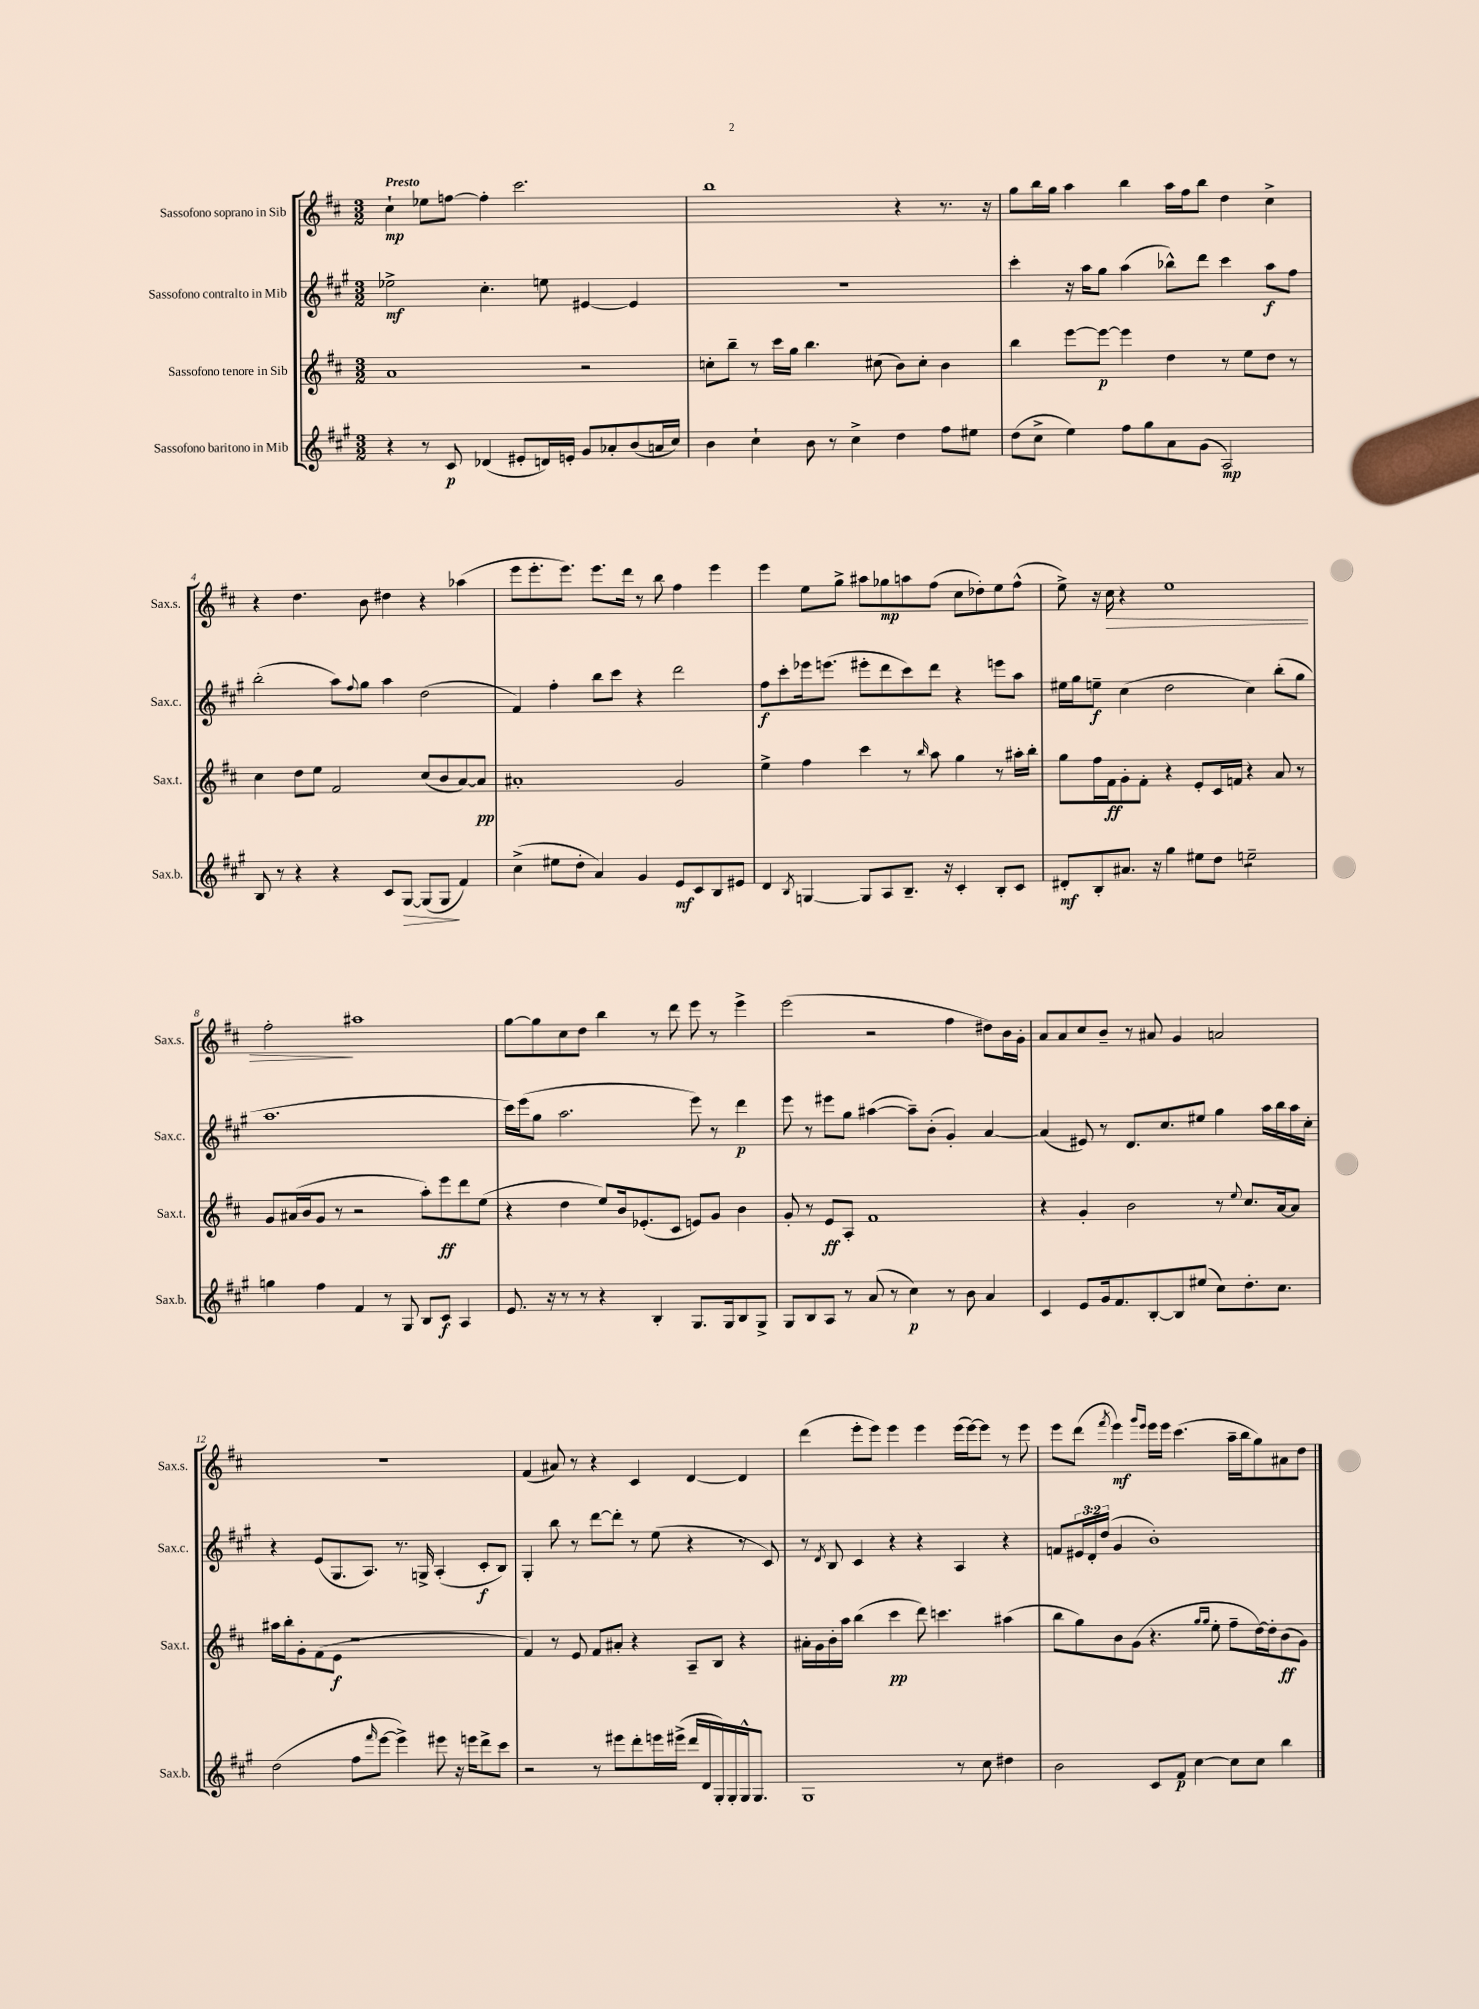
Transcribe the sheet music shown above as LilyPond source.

<<
\new StaffGroup <<
\new Staff = "s0" \with { instrumentName = "Sassofono soprano in Sib" shortInstrumentName = "Sax.s." } {
    \clef treble \key d \major \numericTimeSignature \time 3/2 \tempo "Presto"
    cis''4-!\mp ees''8 f''8~ f''4-. cis'''2. |
    b''1 r4 r8. r16 |
    g''8 b''16 g''16 a''4 b''4 a''16 fis''16 b''8 d''4 cis''4-> |
    r4 d''4. b'8 dis''4 r4 aes''4( |
    e'''8 e'''8.-. e'''8.) e'''8. d'''16 r8 b''8 fis''4 e'''4 |
    e'''4 e''8 g''8-> ais''8 ges''8\mp a''8 fis''8( cis''8 des''8-.) e''8 fis''8-^( |
    e''8->) r16 cis''16\> r4 e''1 |
    fis''2-.\! ais''1 |
    g''8~ g''8 cis''8 d''8 b''4 r8 d'''8 e'''8 r8 e'''4-> |
    e'''2( r2 fis''4 dis''8) b'16 g'16-. |
    a'8 a'8 cis''8 b'8-- r8 ais'8 g'4 a'2 |
    R1. |
    fis'4( ais'8) r8 r4 cis'4 d'4~ d'4 |
    d'''4( e'''8-. e'''8) e'''4 e'''4 e'''16( e'''16~) e'''8 r8 e'''8 |
    e'''8 d'''8( \acciaccatura { fis'''8 } e'''4\mf) \grace { g'''16 e'''16 } e'''16 e'''16 cis'''4.( a''16-- b''16 g''8) ais'8 d''8 \bar "|." |
}
\new Staff = "s1" \with { instrumentName = "Sassofono contralto in Mib" shortInstrumentName = "Sax.c." } {
    \clef treble \key a \major \numericTimeSignature \time 3/2 \override Staff.TupletNumber.text = #tuplet-number::calc-fraction-text
    ees''2->\mf cis''4.-. e''8 eis'4~ eis'4 |
    R1. |
    cis'''4-. r16 a''16 gis''8 a''4( bes''8-^) d'''8 cis'''4 a''8\f fis''8 |
    b''2-.( a''8) \appoggiatura { fis''8 } gis''8 a''4 d''2( |
    fis'4) fis''4-. b''8 cis'''8 r4 d'''2 |
    fis''8\f cis'''8-. ees'''16 e'''8.( eis'''8-. d'''8 cis'''8) d'''8 r4 e'''8 a''8 |
    eis''16 gis''16 e''8--\f cis''4( d''2 cis''4) b''8-.( gis''8 |
    a''1. |
    cis'''16) e'''16( gis''8 a''2. e'''8) r8 d'''4\p |
    e'''8 r8 eis'''8 gis''8 ais''4~( ais''8--) b'8-.( gis'4-.) a'4~ |
    a'4( eis'8) r8 d'8. cis''8. eis''8 gis''4 a''16 b''16 a''16 cis''16-. |
    r4 e'8( gis8. a8.) r8. g16-> a4-.( cis'8-.\f b8) |
    gis4-. b''8 r8 d'''8~ d'''8-. r8 e''8( r4 r8 cis'8) |
    r8 \acciaccatura { d'8 } b8 cis'4 r4 r4 a4 r4 |
    f'8 \tuplet 3/2 { eis'16 d'16-. d''16( } gis'4 b'1-.) \bar "|." |
}
\new Staff = "s2" \with { instrumentName = "Sassofono tenore in Sib" shortInstrumentName = "Sax.t." } {
    \clef treble \key d \major \numericTimeSignature \time 3/2
    a'1 r2 |
    c''8-. b''8-- r8 cis'''16 g''16 b''4. cis''8( b'8) cis''8-. b'4 |
    b''4 e'''8~ e'''8~\p e'''4 d''4 r8 e''8 d''8 r8 |
    cis''4 d''8 e''8 fis'2 cis''8( b'8 a'8~) a'8\pp |
    ais'1-. g'2 |
    e''4-> fis''4 cis'''4 r8 \grace { b''16 } a''8 g''4 r8 ais''16-. b''16-. |
    g''8 fis''16 fis'16\ff g'8-. fis'8-. r4 e'8-. cis'16 f'16 r4 a'8 r8 |
    g'8 ais'16( b'16 g'8 r8 r2 a''8-.) e'''8\ff d'''8 e''8( |
    r4 d''4 e''8) b'16 ees'8.-.( cis'8 e'8) g'8 b'4 |
    g'8-. r8 e'8\ff a8-. fis'1 |
    r4 g'4-. b'2 r8 \appoggiatura { e''8 } cis''8. a'16~ a'8 |
    ais''16 b''16-. g'8-. fis'8( e'8\f r1 |
    fis'4) r8 e'8 fis'8 ais'8-. r4 a8-- b8 r4 |
    ais'16-. g'16 b'16-. a''16 b''4( cis'''4\pp d'''8) c'''4. ais''4( |
    b''8 g''8) b'8 g'8( r4. \grace { g''16 g''16 } e''8-. fis''8-- d''16~) d''16-. b'8\ff( g'8) \bar "|." |
}
\new Staff = "s3" \with { instrumentName = "Sassofono baritono in Mib" shortInstrumentName = "Sax.b." } {
    \clef treble \key a \major \numericTimeSignature \time 3/2
    r4 r8 cis'8\p des'4( eis'8-. d'16) e'16-. gis'8 aes'8-. b'8( a'16 cis''16) |
    b'4 cis''4-! b'8 r8 cis''4-> d''4 fis''8 eis''8 |
    d''8( cis''8-> e''4) fis''8 gis''8 a'8 gis'8( a2\mp) |
    b8 r8 r4 r4 cis'8 gis8~\> gis8( gis8\! fis'4) |
    cis''4->( eis''8 d''8-. a'4) gis'4 e'8\mf cis'8 b8 eis'8 |
    d'4 \acciaccatura { b8 } g4~ g8 a8 b8.-- r16 cis'4-. b8-. cis'8 |
    dis'8-.\mf b8-. ais'8. r16 gis''4 eis''8 d''8 e''2:8-- |
    g''4 fis''4 fis'4 r8 gis8 b8 cis'8\f a4 |
    e'8. r16 r8 r8 r4 b4-. gis8. gis16 b8 gis8-> |
    gis8 b8 a8 r8 a'8( r8 cis''4\p) r8 b'8 a'4 |
    cis'4 e'8 gis'16 fis'8. b8~-. b8 eis''8( cis''8) d''8.-. cis''8. |
    d''2( fis''8 \grace { fis'''16 } e'''8~ e'''4->) eis'''8 r16 e'''16 d'''8-> cis'''8 |
    r2 r8 eis'''8 d'''8-. e'''16 eis'''16->( d'''16 d'16 gis16-.) gis16-. gis16-^ gis8. |
    gis1 r8 cis''8 dis''4 |
    b'2 cis'8 fis'8\p cis''4~ cis''8 cis''8 b''4 \bar "|." |
}
>>
>>
